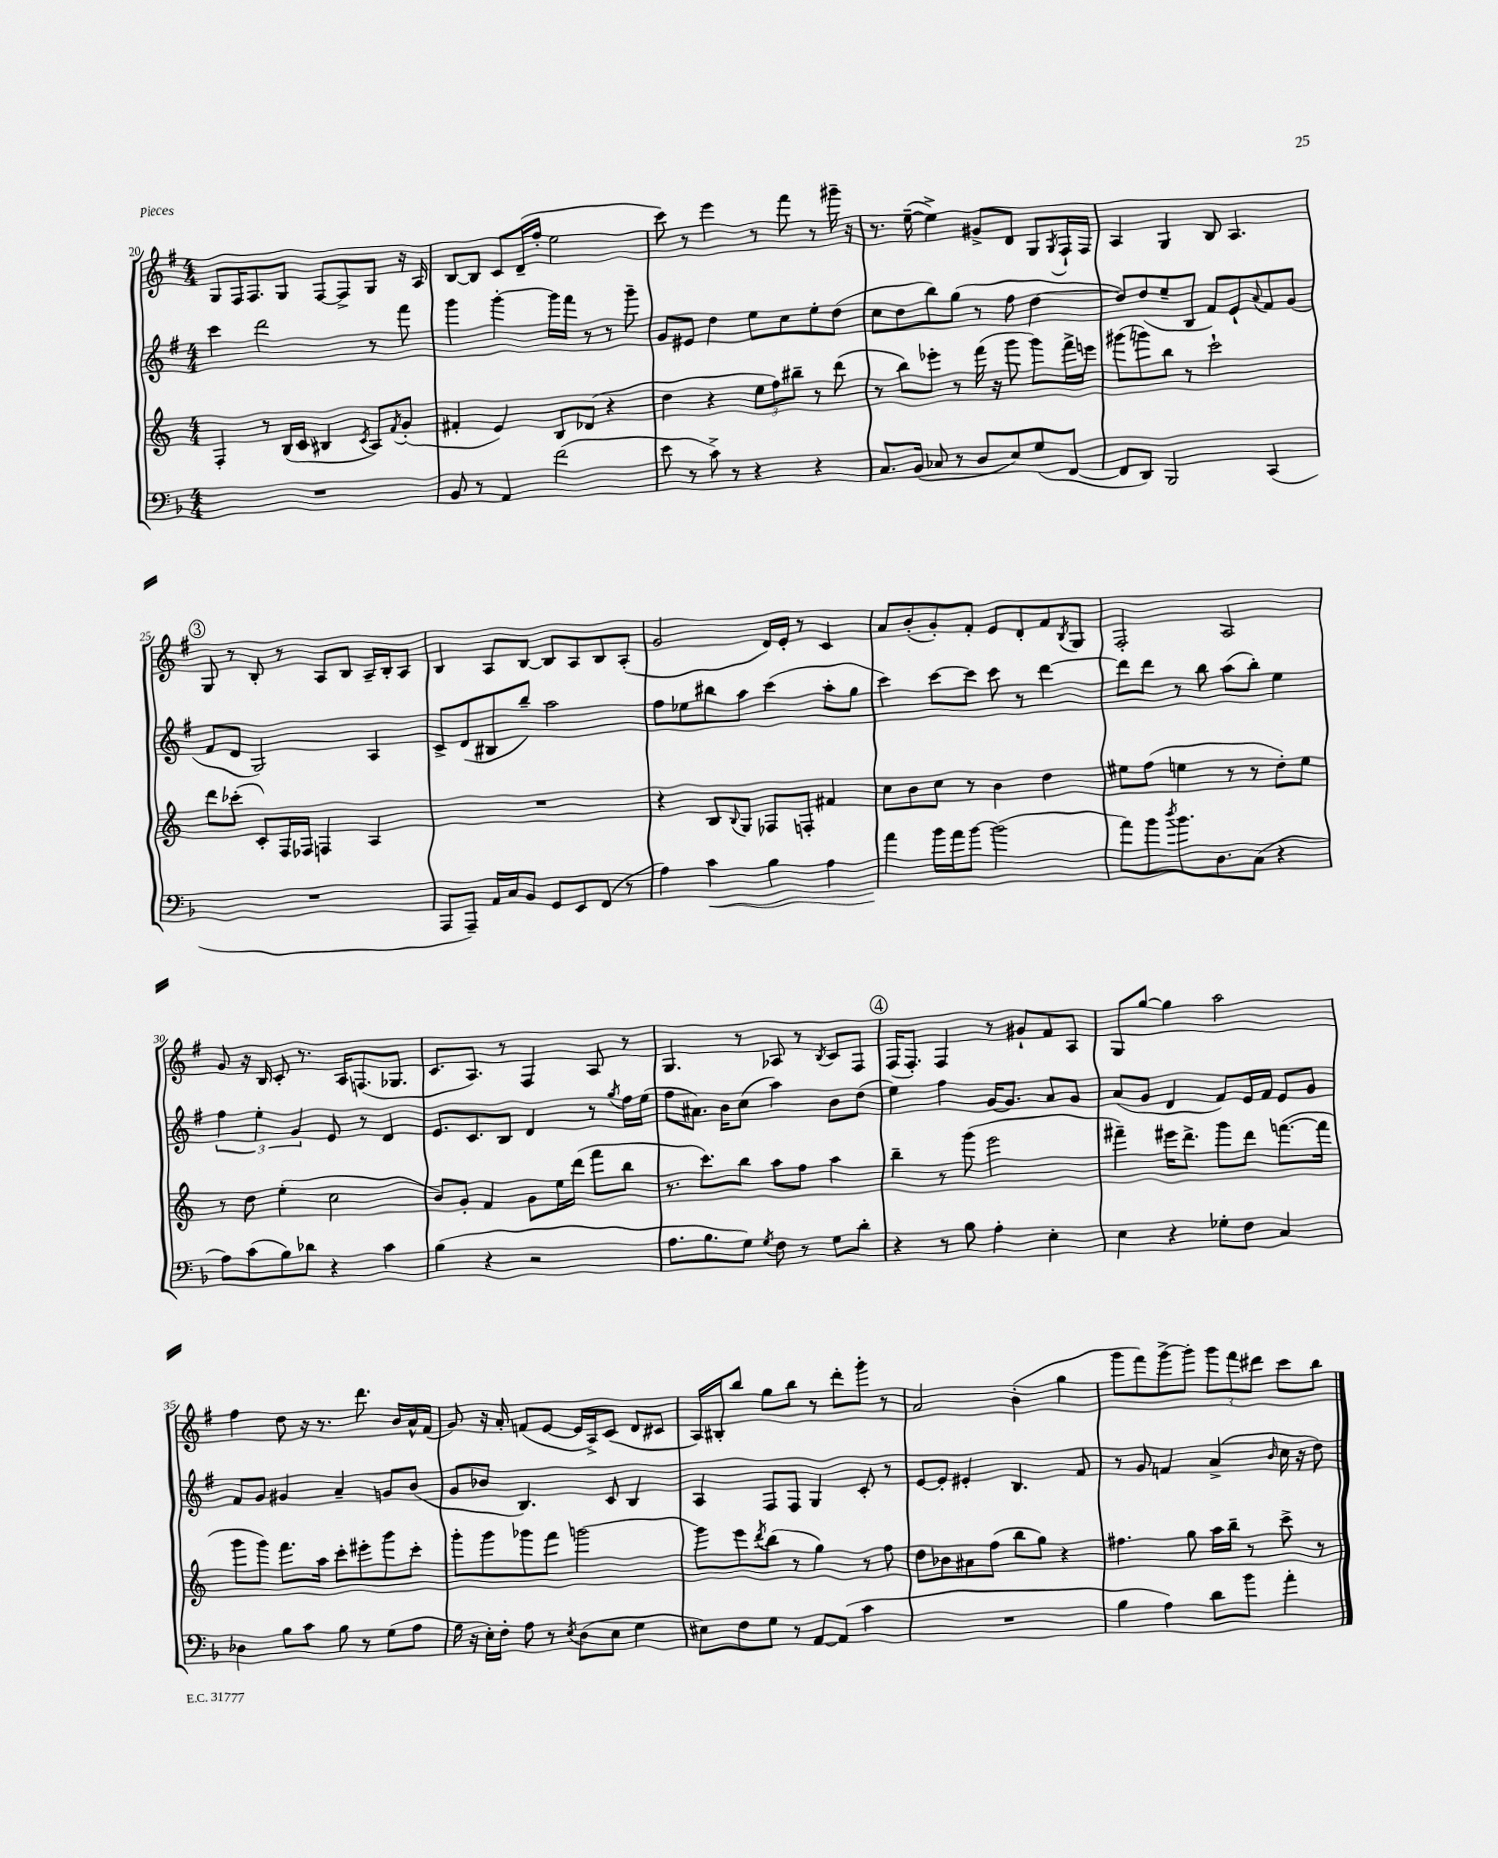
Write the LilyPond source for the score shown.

<<
\new StaffGroup <<
\new Staff = "s0" {
    \clef treble \key g \major \numericTimeSignature \time 4/4
    g8 fis16 fis8. g8 fis8~ fis8-> g8 r16 a16 |
    b8~ b8 c'8 d'16--( fis''16-. e''2 |
    c'''8) r8 e'''4 r8 fis'''8 r8 gis'''16-- r16 |
    r8. e''16~--( e''4->) gis'8-> d'8 g8 \acciaccatura { g8 } fis16-! fis16 |
    a4 g4 b8 a4. |
    \mark \markup { \circle "3" } g8 r8 b8-. r8 a8 b8 a16-- b16-. a8 |
    b4 a8 b8~ b8 a8 b8 a8-.( |
    g'2 d'16) e'16-. r8 c'4 |
    a'8 b'8-.( g'8-.) fis'8-. e'8 d'8-. fis'8 \acciaccatura { b8 } g8 |
    fis2-. a2 |
    g'8 r16 b16 c'8-. r8. a16 f8.( ges8. |
    c'8. a8.) r8 fis4 a8 r8 |
    g4. r8 aes8 r8 \acciaccatura { b8 } c'8 fis8 |
    \mark \markup { \circle "4" } fis16( fis8.-.) fis4 r8 gis'8-! fis'8 a8 |
    g8 g''8~ g''4 a''2 |
    fis''4 d''8 r16 r8. d'''8. b'16 a'16-^ fis'16( |
    g'8) r16 a'16-. f'8( e'8~ e'16 a16->) c'8( d'8 cis'8 |
    a16) bis16-. b''8 g''8 b''8 r8 d'''8-. g'''8-. r8 |
    a'2 b'4-.( g''4 |
    g'''8 fis'''8) g'''8~-> g'''8-. \tuplet 3/2 { g'''8 fis'''8 dis'''8 } c'''8 b''8 \bar "|." |
}
\new Staff = "s1" {
    \clef treble \key g \major \numericTimeSignature \time 4/4
    c'''4 d'''2 r8 fis'''8 |
    g'''4 g'''4~-. g'''16 fis'''16 r8 r8 g'''8-- |
    g'8 eis'8 d''4 e''8 c''8 e''8-. d''8( |
    c''8 d''8 b''8) g''8( r8 fis''8 d''4~ |
    d''8) d''8( e''8-- b8 fis'8) e'8-! \appoggiatura { a'8 } fis'8 g'8( |
    \mark \markup { \circle "3" } fis'8 d'8 g2) a4 |
    c'8-> d'8( bis8 b''8--) a''2 |
    fis''8 ees''8 bis''8 a''8 c'''4( a''8-. g''8 |
    c'''4) c'''8~ c'''8 c'''8 r8 d'''4~ |
    d'''8 d'''8 r8 b''8 a''8( b''8-.) e''4 |
    \tuplet 3/2 { fis''4 e''4-. g'4 } e'8 r8 d'4 |
    e'8. c'8. b8 d'4 r8 \acciaccatura { g''8 } fis''16 e''16( |
    fis''8 ais'8.) b'16 c''8( a''4) b'8 d''8( |
    \mark \markup { \circle "4" } e''4) fis''4 g'16~ g'8. a'8 g'8 |
    a'8( g'8 d'4 fis'8) e'16 fis'16 e'8 g'8 |
    fis'8 g'8 gis'4 a'4-- g'8 b'8( |
    g'8 bes'8 b4.) c'8 b4 |
    a4 fis8 fis8 g4 c'8-. r8 |
    e'8~ e'8-. eis'4-. b4. fis'8 |
    r8 g'8 f'4 a'4->( \grace { b'16 } c''16 r16 d''8) \bar "|." |
}
\new Staff = "s2" {
    \clef treble \key c \major \numericTimeSignature \time 4/4
    f4-. r8 b16( c'16 bis4 \acciaccatura { c'8 } a8) \acciaccatura { f'8 } g'8-.( |
    fis'4-. e'4) b8 des'8( r4 |
    d''4 r4 \tuplet 3/2 { e''8 f''8) bis''8-- } r8 d'''8( |
    r8 b''8) ees'''8-. r8 f'''16( r16 g'''8 g'''8) f'''16-> e'''16 |
    gis'''8( g'''8) b''8 r8 c'''2-! |
    \mark \markup { \circle "3" } d'''8 ces'''8-.( c'8-.) f16 fes16 f4 a4 |
    R1 |
    r4 b8 \appoggiatura { b8 } g8 fes8 f8-. fis'4 |
    c''8 b'8 c''8 r8 b'4 d''4 |
    eis''8 f''8( e''4 r8 r8 d''8-.) e''8 |
    r8 d''8 e''4-.( c''2 |
    b'8) g'8-. f'4 g'8 e''16 d'''16( f'''8 b''8 |
    r8. c'''8.) b''8 a''8 f''8 a''4 |
    \mark \markup { \circle "4" } b''4-- r8 g'''8( e'''2 |
    fis'''4--) eis'''16 d'''8.-> g'''8 d'''8 f'''8.~( f'''16 |
    g'''8 g'''8) f'''8. a''16 c'''8-. eis'''8-. g'''8 c'''8-. |
    g'''8-. g'''8 ges'''8 f'''8 g'''2~ |
    g'''8 e'''8 \acciaccatura { d'''8 } b''8( r8 g''4) r8 f''8 |
    d''8 bes'8 ais'8 f''8( b''8 g''8) r4 |
    fis''4. g''8 a''16 b''16-- r8 c'''8-> r8 \bar "|." |
}
\new Staff = "s3" {
    \clef bass \key f \major \numericTimeSignature \time 4/4
    R1 |
    bes,8 r8 a,4 f'2( |
    e'8 r8 c'8->) r8 r4 r4 |
    c8. bes,16( ces8 r8 d8 e8) g8( f,8~ |
    f,8 d,8) bes,,2 c,4( |
    \mark \markup { \circle "3" } R1 |
    a,,8 a,,8--) a,16 c16 bes,8 g,8 e,8 f,8( r8 |
    a4) c'4\< bes4 a4 |
    a'4\! bes'16 a'16 bes'8~ bes'2( |
    a'8) bes'8 \acciaccatura { d''8 } bes'8. d8. c8( r4 |
    a8) c'8( bes8) des'8 r4 c'4 |
    bes4( r4 r2 |
    a8. bes8. g8) \acciaccatura { g8 } f8 r8 g8 d'8-. |
    \mark \markup { \circle "4" } r4 r8 bes8 a4-. e4-. |
    e4 r4 ges8-. f8 c4 |
    des4 bes8 c'8 bes8 r8 g8( a8 |
    bes16 r16 e16-.) f16-. a8 r8 \acciaccatura { e8 } d8( e8 g4 |
    eis8) f8 g8 r8 a,8~ a,8( c'4 |
    R1 |
    bes4 a4) d'8 bes'8 a'4-. \bar "|." |
}
>>
>>
\layout { \context { \Score currentBarNumber = #20 } }
